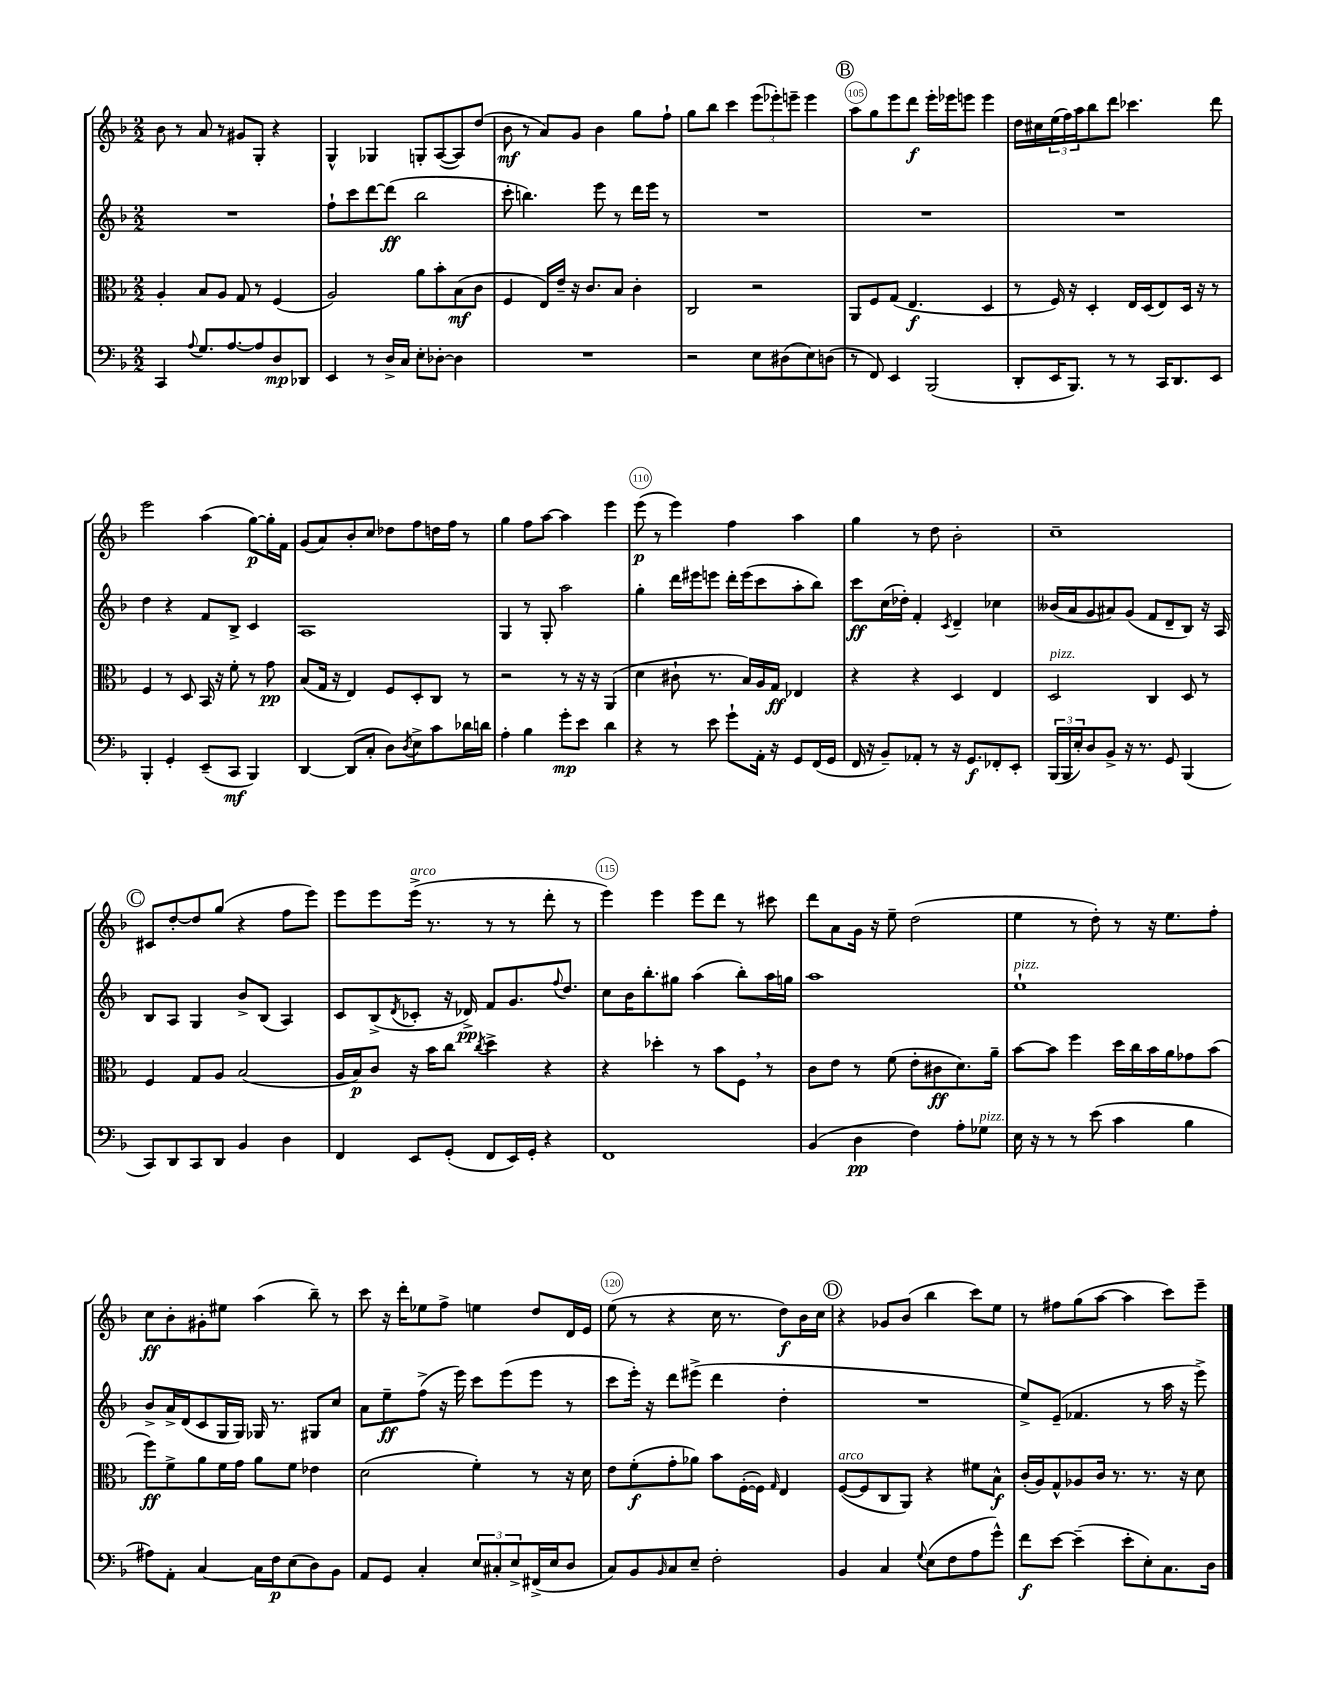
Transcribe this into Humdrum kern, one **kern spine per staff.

**kern	**kern	**kern	**kern
*staff4	*staff3	*staff2	*staff1
*clefF4	*clefC3	*clefG2	*clefG2
*k[b-]	*k[b-]	*k[b-]	*k[b-]
*M2/2	*M2/2	*M2/2	*M2/2
4CC	4A'	1r	8b-
.	.	.	8r
8qqA	.	.	.
8.G	8B-	.	8a
.	8A	.	8r
[8.A	.	.	.
.	8G	.	8g#
8A]	8r	.	8G'
8D	(4F	.	4r
8DD-	.	.	.
=	=	=	=
4EE	2A)	8ff`	4G^^
.	.	8ccc	.
8r	.	[8ddd	4G-
16D^	.	(8ddd]	.
16C	.	.	.
8E'	8a	2bb-	8G'
[8D-'	8b-'	.	([8A
4D-]	(8B-	.	8A])
.	8c	.	(8dd
=	=	=	=
1r	4F	8ccc'	8b-
.	.	4.bb)	8r
.	16E)	.	8a)
.	16e~	.	.
.	16r	.	8g
.	8.c	.	.
.	.	8eee	4b-
.	8B-	8r	.
.	4c'	16ddd	8gg
.	.	16eee	.
.	.	8r	8ff`
=	=	=	=
2r	2C	1r	8gg
.	.	.	8bb-
.	.	.	4ccc
8E	2r	.	(12eee
.	.	.	12eee-')
(8D#	.	.	.
.	.	.	12eee~
8E)	.	.	4eee
(8D	.	.	.
=	=	=	=
8r	8AA	1r	8aa
8FF)	8F	.	8gg
4EE	(8G	.	8eee
.	4.E	.	8ddd
(2BBB-	.	.	16eee'
.	.	.	16eee-
.	.	.	8eee
.	4D	.	4eee
=	=	=	=
8DD'	8r	1r	16dd
.	.	.	16cc#
16EE	16F)	.	(24ee
.	.	.	24ff)
8.BBB-)	16r	.	.
.	.	.	24aa
.	4D'	.	8bb-
8r	.	.	8ddd
8r	16E	.	4.ccc-
.	(16D	.	.
16CC	8E)	.	.
8.DD	.	.	.
.	16D	.	.
.	16r	.	.
8EE	8r	.	8ddd
=	=	=	=
4BBB-'	4F	4dd	2eee
4GG'	8r	4r	.
.	8D	.	.
(8EE~	16BB-	8f	(4aa
.	16r	.	.
8CC	8f'	8B-^	.
4BBB-)	8r	4c	[8gg)
.	8g	.	16gg']
.	.	.	16f
=	=	=	=
[4DD	(8B-	1A	(8g
.	16G	.	8a)
.	16r	.	.
(8DD]	4E)	.	8b-'
8C'	.	.	8cc
8D)	8F	.	8dd-
8qD	.	.	.
8E^	8D'	.	8ff
8c	8C	.	16dd
.	.	.	16ff
16d-	8r	.	8r
16d	.	.	.
=	=	=	=
4A'	2r	4G	4gg
4B-	.	8r	8ff
.	.	8G'	[8aa
8g'	8r	2aa	4aa]
8e	16r	.	.
.	16r	.	.
4d	(4AA	.	4eee
=	=	=	=
4r	4d	4gg'	(8eee
.	.	.	8r
8r	8c#`	16ddd	4eee)
.	.	16eee#	.
8e	8.r	8eee	.
8g`	.	16ddd'	4ff
.	16B-)	(16eee	.
16AA'	16A	8ccc	.
16r	16G	.	.
8GG	4E-	8aa'	4aa
(16FF	.	8bb-)	.
16GG	.	.	.
=	=	=	=
16FF	4r	8ccc	4gg
16r	.	.	.
8BB-~)	.	(16cc	.
.	.	16dd-')	.
8AA-'	4r	4f'	8r
8r	.	.	8dd
.	.	8qc	.
16r	4D	4d~	2b-'
8.GG	.	.	.
8FF-'	4E	4cc-	.
8EE'	.	.	.
=	=	=	=
(24BBB-	2D	(16b--	1cc~
24BBB-	.	.	.
.	.	16a	.
24E')	.	.	.
8D	.	8g	.
8BB-^	.	8a#)	.
16r	.	(8g	.
8.r	.	.	.
.	4C	8f	.
8GG	.	8d~	.
(4BBB-	8D	8B-)	.
.	8r	16r	.
.	.	16A	.
=	=	=	=
8CC)	4F	8B-	8c#
8DD	.	8A	[8dd'
8CC	8G	4G	8dd]
8DD	8A	.	(8gg
4BB-	(2B-	8b-^	4r
.	.	(8B-	.
4D	.	4A)	8ff
.	.	.	8eee)
=	=	=	=
4FF	16A	8c	8eee
.	16B-)	.	.
.	8c	(8B-^	8eee
.	.	8qd	.
8EE	16r	8c-'	(16eee^
.	16b-	.	8.r
(8GG'	8cc	16r	.
.	.	16d-^)	.
.	8qcc	.	.
8FF	4dd^	8f	8r
16EE)	.	8.g	8r
16GG'	.	.	.
4r	4r	.	8ddd'
.	.	8qqff	.
.	.	8.dd	.
.	.	.	8r
=	=	=	=
1FF	4r	8cc	4eee)
.	.	16b-	.
.	.	8.bb-'	.
.	4dd-'	.	4eee
.	.	8gg#	.
.	8r	(4aa	8eee
.	8b-	.	8ddd
.	8F	8bb-')	8r
.	8r	16aa	8ccc#
.	.	16gg	.
=	=	=	=
(4BB-	8c	1aa	8ddd
.	8e	.	8a
4D	8r	.	16g
.	.	.	16r
.	(8f	.	8ee~
4F)	8e'	.	(2dd
.	8c#	.	.
8A'	8.d)	.	.
8G-	.	.	.
.	16a~	.	.
=	=	=	=
16E	[8b-	1ee`	4ee
16r	.	.	.
8r	8b-]	.	.
8r	4ff	.	8r
(8e	.	.	8dd')
4c	16dd	.	8r
.	16cc	.	.
.	16b-	.	16r
.	16a	.	8.ee
4B-	8g-	.	.
.	(8b-	.	8ff'
=	=	=	=
8A#)	8ff)	8b-^	8cc
8AA'	8f^	16a^	8b-'
.	.	(16d	.
[4C	8a	8c	8g#'
.	16f	16G	8ee#
.	16g	16G)	.
16C]	8a	16G-	(4aa
16F	.	8.r	.
(8E	8f	.	.
8D)	4e-	8G#	8bb-~)
8BB-	.	8cc	8r
=	=	=	=
8AA	(2d	8a	8ccc
8GG	.	8ee~	16r
.	.	.	16ddd'
4C'	.	(8ff^	8ee-
.	.	16r	8ff^
.	.	16eee)	.
12E	4f')	8ccc	4ee
12C#'	.	.	.
.	.	(8eee	.
12E^	.	.	.
(16FF#^	8r	8eee	8dd
16E	.	.	.
8D	16r	8r	16d
.	16d	.	16e
=	=	=	=
8C)	8e	8ccc	(8ee
8BB-	(8f'	16eee')	8r
.	.	16r	.
16qqBB-	.	.	.
8C	8g'	8ddd	4r
8E~	8a-)	(8eee#^	.
2F'	8b-	4ddd	16cc
.	.	.	8.r
.	([16F'	.	.
.	16F])	.	.
.	16qqG	.	.
.	4E	4dd'	8dd)
.	.	.	16b-
.	.	.	16cc
=	=	=	=
4BB-	([8F	1r	4r
.	8F]	.	.
4C	8C	.	8g-
.	8AA)	.	(8b-
8qqG	.	.	.
(8E	4r	.	4bb-
8F	.	.	.
8A	8f#	.	8ccc)
8g^^)	8B-^^	.	8ee
=	=	=	=
8f	(16c'	8ee^)	8r
.	16A)	.	.
[8e	8G^^	(8e~	8ff#
(4e~]	8A-	4.f-	(8gg
.	16c	.	[8aa
.	8.r	.	.
8e'	.	.	4aa]
8E')	8.r	8r	.
8.C	.	16aa	8ccc)
.	16r	16r	.
.	8d	8eee^)	8eee~
16D	.	.	.
==	==	==	==
*-	*-	*-	*-
